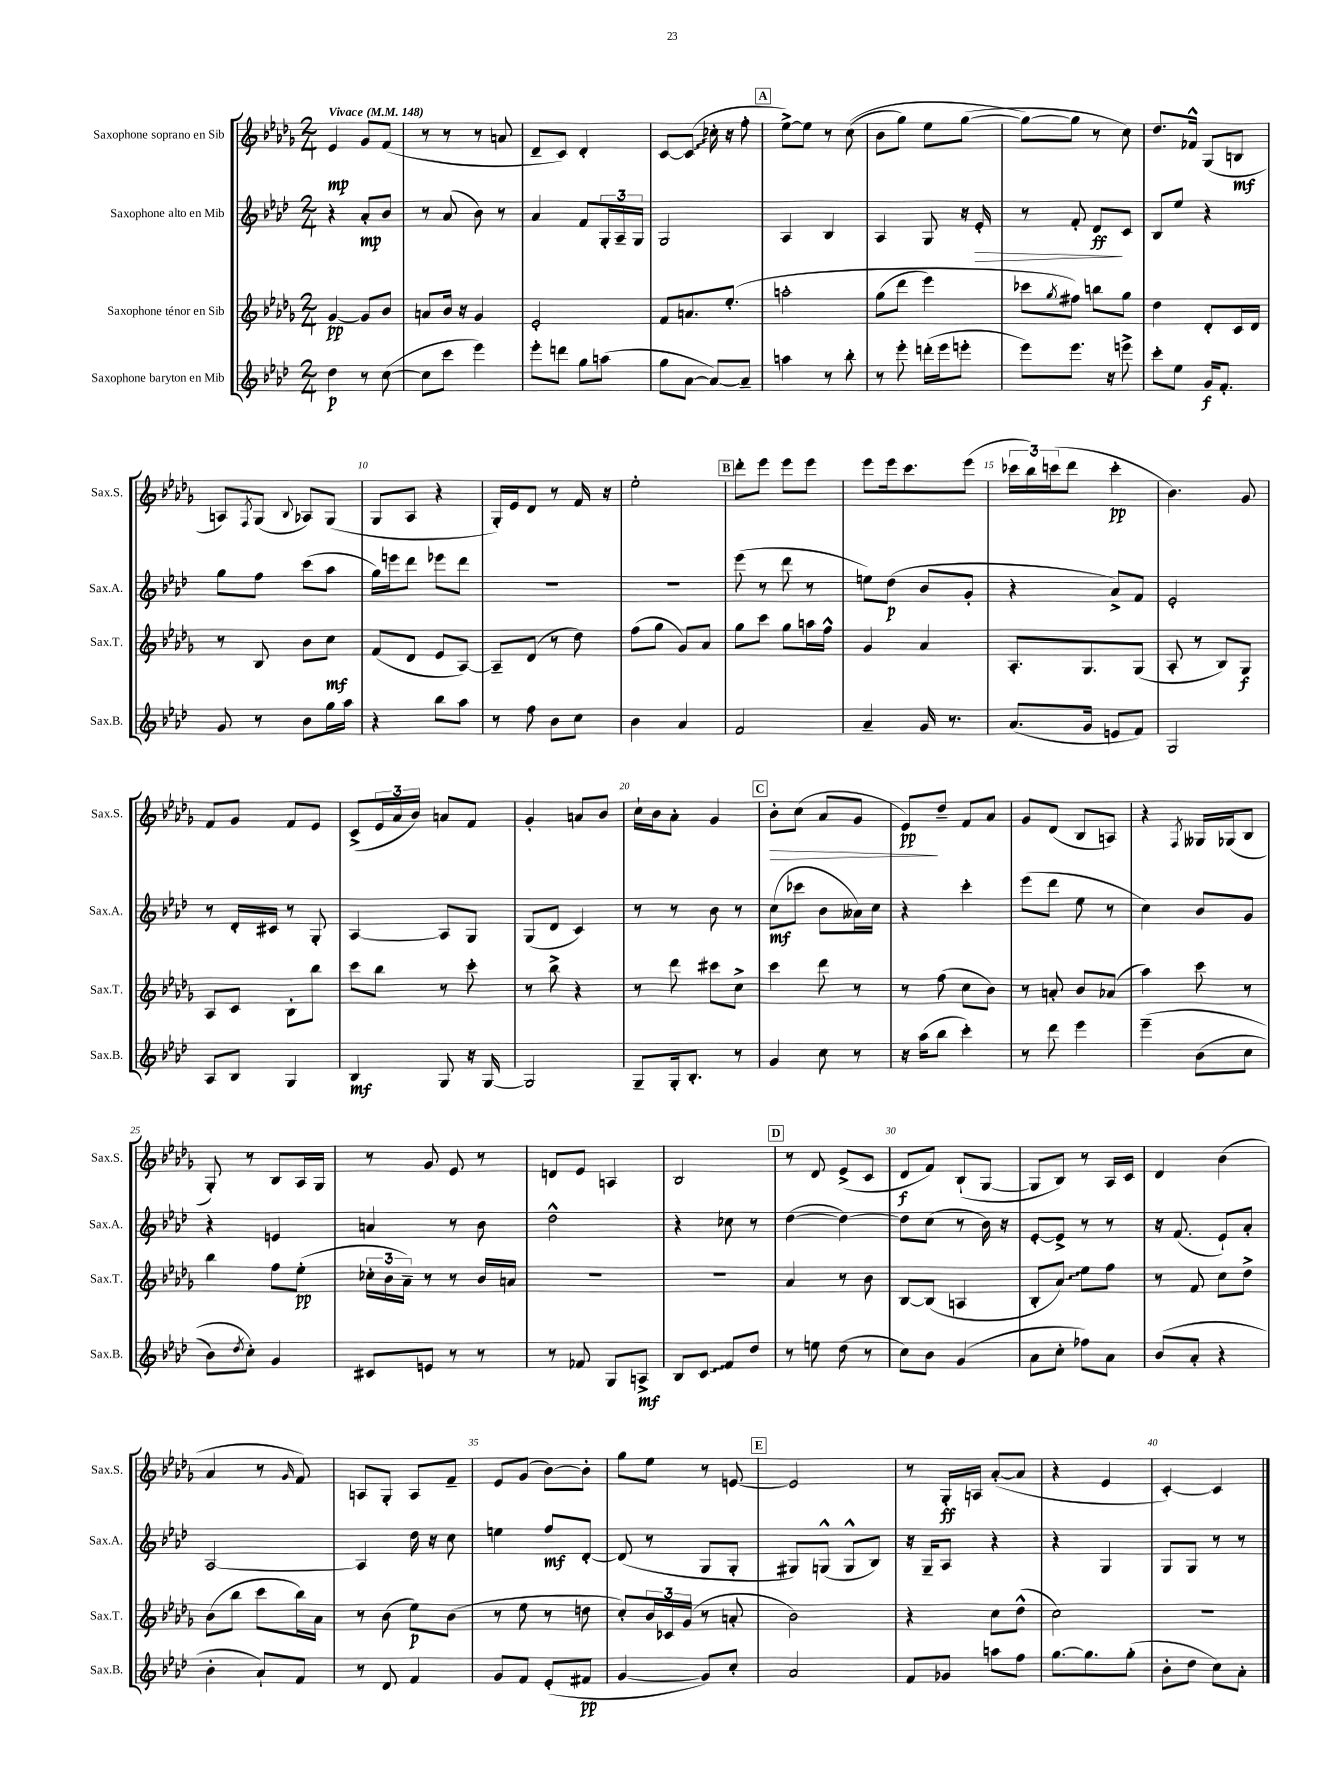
<<
\new StaffGroup <<
\new Staff = "s0" \with { instrumentName = "Saxophone soprano en Sib" shortInstrumentName = "Sax.S." } {
    \clef treble \key des \major \numericTimeSignature \time 2/4 \tempo "Vivace" 4 = 148
    ees'4\mp ges'8 f'8( |
    r8 r8 r8 a'8 |
    des'8-- c'8) des'4-. |
    c'8~ \once \override Glissando.style = #'zigzag c'8\glissando( ces''16-. r16 f''8-. |
    \mark \markup { \box "A" } ees''8~->) ees''8 r8 c''8(\( |
    bes'8 ges''8) ees''8 ges''8~( |
    ges''8~\) ges''8 r8 c''8) |
    des''8. fes'16-^ ges8( b8\mf |
    a8) \acciaccatura { f8 } ges8( \appoggiatura { bes8 } aes8) ges8( |
    ges8 aes8 r4 |
    ges16-.) ees'16 des'8 r8 f'16 r16 |
    ees''2-. |
    \mark \markup { \box "B" } des'''8-. ees'''8 ees'''8 ees'''8 |
    ees'''8 ees'''16 c'''8. ees'''8( |
    \tuplet 3/2 { ces'''16 bes''16) c'''16( } des'''8 c'''4-.\pp |
    bes'4.) ges'8 |
    f'8 ges'8 f'8 ees'8 |
    c'8->( \tuplet 3/2 { ees'16 aes'16 bes'16) } a'8 f'8 |
    ges'4-. a'8 bes'8 |
    c''16-! bes'16 aes'8-. ges'4 |
    \mark \markup { \box "C" } bes'8-.\> c''8( aes'8 ges'8 |
    ees'8\pp\!) des''8-- f'8 aes'8 |
    ges'8 des'8( bes8 a8) |
    r4 \acciaccatura { f8 } geses16 ges16( bes8 |
    ges8-.) r8 bes8 aes16 ges16 |
    r8 ges'8 ees'8 r8 |
    d'8 ees'8 a4 |
    bes2 |
    \mark \markup { \box "D" } r8 des'8 ees'8->( c'8 |
    des'8\f f'8) bes8-!( ges8~ |
    ges8 bes8) r8 aes16 c'16 |
    des'4 bes'4( |
    aes'4 r8 \grace { ges'16 } f'8) |
    a8 ges8-. a8 f'8-- |
    ees'8 ges'8( bes'8~) bes'8-. |
    ges''8 ees''8 r8 e'8~ |
    \mark \markup { \box "E" } e'2 |
    r8 ges16-.\ff a16 aes'8~-.( aes'8 |
    r4 ees'4 |
    c'4~-.) c'4 \bar "|." |
}
\new Staff = "s1" \with { instrumentName = "Saxophone alto en Mib" shortInstrumentName = "Sax.A." } {
    \clef treble \key aes \major \numericTimeSignature \time 2/4
    r4 aes'8-.\mp bes'8 |
    r8 aes'8( bes'8) r8 |
    aes'4 f'8 \tuplet 3/2 { g16-. aes16-- g16 } |
    g2 |
    \mark \markup { \box "A" } aes4 bes4 |
    aes4 g8 r16 ees'16-.\> |
    r8 f'8-. des'8\ff\! c'8 |
    bes8 ees''8 r4 |
    g''8 f''8 c'''8( aes''8 |
    g''16) e'''16 des'''8 ees'''8 des'''8 |
    r2 |
    r2 |
    \mark \markup { \box "B" } ees'''8( r8 des'''8 r8 |
    e''8) des''8\p( bes'8 g'8-. |
    r4 aes'8->) f'8 |
    ees'2-. |
    r8 des'16-. cis'16 r8 g8-. |
    aes4~ aes8 g8 |
    g8( des'8 c'4) |
    r8 r8 bes'8 r8 |
    \mark \markup { \box "C" } c''8\mf( ces'''8 bes'8 aeses'16) c''16 |
    r4 c'''4-. |
    ees'''8( des'''8 ees''8 r8 |
    c''4) bes'8 g'8 |
    r4 e'4 |
    a'4 r8 bes'8 |
    des''2-^ |
    r4 ces''8 r8 |
    \mark \markup { \box "D" } des''4~( des''4~) |
    des''8 c''8( r8 bes'16) r16 |
    ees'8~-. ees'8-> r8 r8 |
    r16 f'8.( ees'8-!) aes'8-. |
    aes2~ |
    aes4 des''16 r16 c''8 |
    e''4 f''8\mf des'8~-. |
    des'8( r8 g8 g8-. |
    \mark \markup { \box "E" } gis8) g8-^( g8-^ bes8) |
    r16 g16-- aes8 r4 |
    r4 g4 |
    g8 g8 r8 r8 \bar "|." |
}
\new Staff = "s2" \with { instrumentName = "Saxophone ténor en Sib" shortInstrumentName = "Sax.T." } {
    \clef treble \key des \major \numericTimeSignature \time 2/4
    ges'4~\pp ges'8 bes'8 |
    a'8 bes'16 r16 ges'4 |
    ees'2-. |
    f'8 a'8. ees''8.-.\( |
    \mark \markup { \box "A" } a''2-. |
    ges''8( des'''8 ees'''4) |
    ces'''8 \acciaccatura { ges''8 } fis''8\) b''8 ges''8 |
    des''4 des'8-. c'16 des'16 |
    r8 bes8 bes'8 c''8\mf |
    f'8( des'8 ees'8 aes8~) |
    aes8-- des'8( r8 des''8) |
    f''8( ges''8 ges'8) aes'8 |
    \mark \markup { \box "B" } ges''8 c'''8 ges''8 a''16 f''16-^ |
    ges'4 aes'4 |
    aes8.-. ges8. ges8( |
    aes8-. r8 bes8) ges8\f |
    aes8 c'8 bes8-. bes''8 |
    c'''8 bes''8 r8 c'''8-. |
    r8 bes''8-> r4 |
    r8 des'''8 cis'''8 c''8-> |
    \mark \markup { \box "C" } c'''4 des'''8 r8 |
    r8 f''8( c''8 bes'8) |
    r8 a'8-. bes'8 aes'8( |
    aes''4) c'''8 r8 |
    bes''4 f''8 ees''8-.\pp( |
    \tuplet 3/2 { ces''16-. bes'16 aes'16--) } r8 r8 bes'16 a'16 |
    R2 |
    R2 |
    \mark \markup { \box "D" } aes'4 r8 bes'8 |
    bes8~ bes8( a4 |
    bes8-. \once \override Glissando.style = #'zigzag aes'8\glissando) ees''8 f''8 |
    r8 f'8 c''8 des''8-> |
    bes'8( bes''8 c'''8 bes''16) aes'16 |
    r8 bes'8( ees''8\p) bes'8( |
    r8 ees''8 r8 d''8 |
    c''8-.) \tuplet 3/2 { bes'16 ces'16 ges'16( } r8 a'8-. |
    \mark \markup { \box "E" } bes'2) |
    r4 c''8 des''8-^( |
    c''2) |
    R2 \bar "|." |
}
\new Staff = "s3" \with { instrumentName = "Saxophone baryton en Mib" shortInstrumentName = "Sax.B." } {
    \clef treble \key aes \major \numericTimeSignature \time 2/4
    des''4\p r8 c''8~( |
    c''8 c'''8 ees'''4) |
    ees'''8-. d'''8 g''8 a''8( |
    g''8 aes'8~ aes'8~) aes'8-- |
    \mark \markup { \box "A" } a''4 r8 bes''8-. |
    r8 ees'''8-. d'''16-.( ees'''16 e'''8-. |
    ees'''8) ees'''8. r16 e'''8-> |
    c'''8-. ees''8 g'16\f f'8.-. |
    g'8 r8 bes'8 g''16 aes''16 |
    r4 bes''8 aes''8 |
    r8 f''8 bes'8 c''8 |
    bes'4 aes'4 |
    \mark \markup { \box "B" } f'2 |
    aes'4-- g'16 r8. |
    aes'8.( g'16 e'8 f'8) |
    g2 |
    aes8 bes8 g4 |
    bes4\mf g8 r16 g16~ |
    g2 |
    g8-- g16-. bes8.-. r8 |
    \mark \markup { \box "C" } g'4 c''8 r8 |
    r16 aes''16( bes''8 c'''4-.) |
    r8 des'''8 ees'''4 |
    ees'''4--\( bes'8( c''8 |
    bes'8) \acciaccatura { des''8 } c''8-.\) g'4 |
    cis'8 e'8 r8 r8 |
    r8 fes'8 g8 a8->\mf |
    bes8 \once \override Glissando.style = #'zigzag c'8\glissando f'8 des''8 |
    \mark \markup { \box "D" } r8 e''8 des''8( r8 |
    c''8) bes'8 g'4( |
    aes'8 c''8-. fes''8) aes'8 |
    bes'8( aes'8-. r4 |
    bes'4-. aes'8-!) f'8 |
    r8 des'8 f'4 |
    g'8 f'8 ees'8-.( fis'8\pp |
    g'4~ g'8) c''8-. |
    \mark \markup { \box "E" } aes'2 |
    f'8 ges'8 a''8 f''8 |
    g''8.~ g''8. g''8-.( |
    bes'8-. des''8 c''8) aes'8-. \bar "|." |
}
>>
>>
\layout { \context { \Score \override BarNumber.break-visibility = ##(#f #t #t) barNumberVisibility = #(every-nth-bar-number-visible 5) } }
